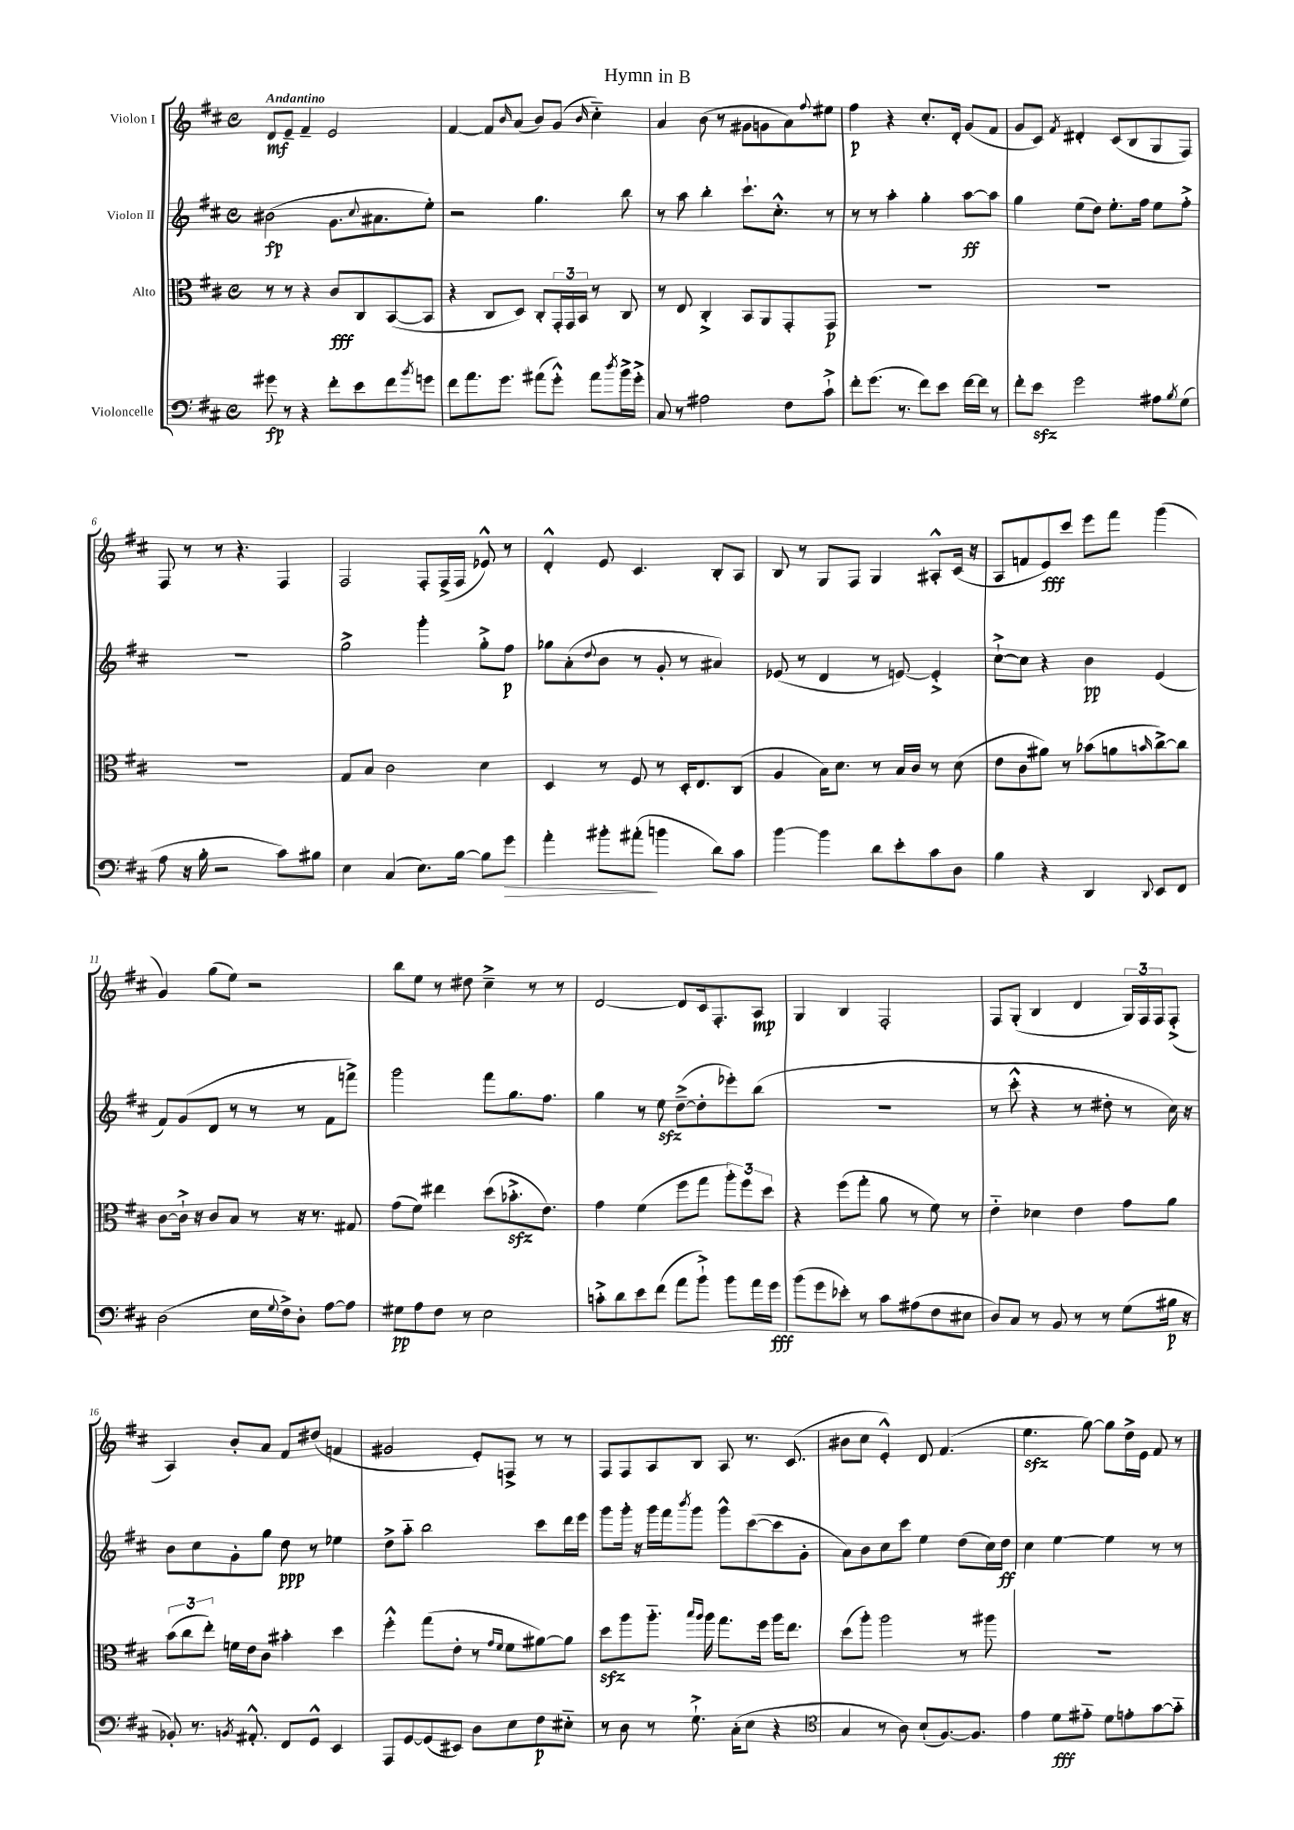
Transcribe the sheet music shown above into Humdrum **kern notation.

**kern	**dynam	**kern	**dynam	**kern	**dynam	**kern	**dynam
*part4	*part4	*part3	*part3	*part2	*part2	*part1	*part1
*staff4	*staff4	*staff3	*staff3	*staff2	*staff2	*staff1	*staff1
*I"Violoncelle	*	*I"Alto	*	*I"Violon II	*	*I"Violon I	*
*clefF4	*	*clefC3	*	*clefG2	*	*clefG2	*
*k[f#c#]	*	*k[f#c#]	*	*k[f#c#]	*	*k[f#c#]	*
*M4/4	*	*M4/4	*	*M4/4	*	*M4/4	*
*met(c)	*	*met(c)	*	*met(c)	*	*met(c)	*
=1	=1	=1	=1	=1	=1	=1	=1
!	!	!	!	!	!	!LO:TX:a:B:t=Andantino	!
8g#X\	fp	8r	.	(2b#X\	fp	8d/L	mf
8r	.	8r	.	.	.	8e~/J	.
4r	.	4r	.	.	.	4f#~/	.
8f#'\L	.	8c#/L	fff	8.g\L	.	2e/	.
8e\	.	8C#/	.	.	.	.	.
.	.	.	.	8qqcc#/	.	.	.
.	.	.	.	8.a#X\	.	.	.
8f#\	.	([8BB/	.	.	.	.	.
8qb/	.	.	.	.	.	.	.
8gn\J	.	8BB/J]	.	8ee'\J)	.	.	.
=2	=2	=2	=2	=2	=2	=2	=2
8f#\L	.	4r	.	2r	.	[4f#/	.
8.a\	.	.	.	.	.	.	.
.	.	8C#/L	.	.	.	8f#/L]	.
8.g\J	.	.	.	.	.	.	.
.	.	.	.	.	.	16qqb/	.
.	.	8D/J)	.	.	.	(8a/J	.
(8a#X\L	.	8C#'/L	.	4.gg\	.	8b/L)	.
8g'^^\J)	.	24GG'/L	.	.	.	(8g/J	.
.	.	24GG/	.	.	.	.	.
.	.	24BB/JJ	.	.	.	.	.
.	.	.	.	.	.	16qqb/	.
8a#\L	.	8r	.	.	.	4cc#\)	.
8qdd/	.	.	.	.	.	.	.
16b^\L	.	8C#/	.	8bb\	.	.	.
16g'^\JJ	.	.	.	.	.	.	.
=3	=3	=3	=3	=3	=3	=3	=3
8C#/	.	8r	.	8r	.	4a/	.
8r	.	8E/	.	8aa\	.	.	.
2A#X\	.	4C#'^/	.	4bb'\	.	(8b\	.
.	.	.	.	.	.	8r	.
.	.	8BB/L	.	8.ccc#`\L	.	8g#X\L	.
.	.	8AA/	.	.	.	8gn\	.
.	.	.	.	8.cc#'^^\J	.	.	.
8F#\L	.	8GG'/	.	.	.	8a\)	.
.	.	.	.	.	.	8qqff#/	.
8c#`^\J	.	8GG/J	p	8r	.	8ee#X\J	.
=4	=4	=4	=4	=4	=4	=4	=4
8f#'\L	.	1r	.	8r	.	4ff#\	p
(8.g\J	.	.	.	8r	.	.	.
.	.	.	.	4aa'\	.	4r	.
8.r	.	.	.	.	.	.	.
8f#\L)	.	.	.	4gg'\	.	8.cc#'/L	.
8e\J	.	.	.	.	.	.	.
.	.	.	.	.	.	16d'/Jk	.
[16f#\LL	.	.	.	[8aa\L	ff	(8g/L	.
16f#\JJ]	.	.	.	.	.	.	.
8r	.	.	.	8aa\J]	.	8f#/J	.
=5	=5	=5	=5	=5	=5	=5	=5
8f#'\L	.	1r	.	4gg\	.	8g/L	.
8ezz\J	.	.	.	.	.	8c#/J)	.
.	.	.	.	.	.	8qf#/	.
2g\	.	.	.	(8ee\L	.	4d#X'/	.
.	.	.	.	8dd\J)	.	.	.
.	.	.	.	8.ee'\L	.	(8c#/L	.
.	.	.	.	.	.	8B/	.
.	.	.	.	16ff#\Jk	.	.	.
8A#X\L	.	.	.	8ee\L	.	8G/	.
8qB/	.	.	.	.	.	.	.
(8G\J	.	.	.	8ff#'^\J	.	8F#/J)	.
!!LO:LB:g=z
=6	=6	=6	=6	=6	=6	=6	=6
8A\	.	1r	.	1r	.	8F#/	.
16r	.	.	.	.	.	8r	.
16B'\	.	.	.	.	.	.	.
2r	.	.	.	.	.	8r	.
.	.	.	.	.	.	4.r	.
8c#\L)	.	.	.	.	.	4F#/	.
8B#X\J	.	.	.	.	.	.	.
=7	=7	=7	=7	=7	=7	=7	=7
4E\	.	8G/L	.	2gg^\	.	2F#/	.
.	.	8B/J	.	.	.	.	.
(4C#/	.	2c#\	.	.	.	.	.
8.E\L)	.	.	.	4ggg'\	.	8F#'/L	.
.	.	.	.	.	.	(16F#^/L	.
[16B\Jk	.	.	.	.	.	16F#/JJ	.
8B\L]	.	4d\	.	8gg'^\L	.	8e-X^^/)	.
!	!LO:HP:b	!	!	!	!	!	!
8g\J	>	.	.	8ff#\J	p	8r	.
=8	=8	=8	=8	=8	=8	=8	=8
4a'\	.	4D/	.	8gg-X\L	.	4d'^^/	.
.	.	.	.	(8a'\	.	.	.
.	.	.	.	8qqdd/	.	.	.
8b#X'\L	.	8r	.	8b\J	.	8e/	.
(8a#X'\J	.	8F#/	.	8r	.	4.c#/	.
4bn\	]	8r	.	8g'/	.	.	.
.	.	16D'/KL	.	8r	.	.	.
.	.	8.E/	.	.	.	.	.
8d\L)	.	.	.	4a#X/)	.	8B'/L	.
8c#\J	.	(8C#/J	.	.	.	8A/J	.
=9	=9	=9	=9	=9	=9	=9	=9
[4b\	.	4A/	.	(8e-X/	.	8B/	.
.	.	.	.	8r	.	8r	.
4b\]	.	16B\KL)	.	4d/	.	8G/L	.
.	.	8.d\J	.	.	.	.	.
.	.	.	.	.	.	8F#/J	.
8d\L	.	8r	.	8r	.	4G/	.
8e'\	.	16B/LL	.	[8en/)	.	.	.
.	.	16c#/JJ	.	.	.	.	.
8c#\	.	8r	.	4e'^/]	.	8A#X'^^/L	.
8D\J	.	(8d\	.	.	.	(16c#/Jk	.
.	.	.	.	.	.	16r	.
=10	=10	=10	=10	=10	=10	=10	=10
4B\	.	8e\L	.	[8cc#`^\L	.	8A/L	.
.	.	8c#\	.	8cc#\J]	.	8fn/	.
4r	.	8a#X\J)	.	4r	.	8e/)	fff
.	.	8r	.	.	.	8ccc#/J	.
4DD/	.	(8b-X\L	.	4b\	pp	8eee\L	.
.	.	8an\	.	.	.	8fff#\J	.
8qqDD/	.	16qqbn/	.	.	.	.	.
8EE/L	.	[8cc#^\)	.	(4e/	.	(4ggg\	.
8FF#/J	.	8cc#\J]	.	.	.	.	.
!!LO:LB:g=z
=11	=11	=11	=11	=11	=11	=11	=11
(2D\	.	[8c#\L	.	8f#/L)	.	4g/)	.
.	.	16c#`^\Jk]	.	(8g/	.	.	.
.	.	16r	.	.	.	.	.
.	.	8c#/L	.	8d/J	.	(8gg\L	.
.	.	8B/J	.	8r	.	8ee\J)	.
16E\LL	.	8r	.	8r	.	2r	.
8qqG/	.	.	.	.	.	.	.
16F#^\J)	.	.	.	.	.	.	.
8D'\J	.	16r	.	8r	.	.	.
.	.	8.r	.	.	.	.	.
[8A\L	.	.	.	8f#\L	.	.	.
8A\J]	.	8G#X/	.	8fffn^\J)	.	.	.
=12	=12	=12	=12	=12	=12	=12	=12
8G#X\L	pp	(8g\L	.	2ggg\	.	8bb\L	.
8A\	.	8f#\J)	.	.	.	8ee\J	.
8F#\J	.	4ee#X\	.	.	.	8r	.
8r	.	.	.	.	.	8dd#X\	.
2E\	.	(8dd\L	.	8fff#\L	.	4cc#~^\	.
.	.	8.b-Xzz'^\	.	8.gg\	.	.	.
.	.	.	.	.	.	8r	.
.	.	8.e\J)	.	8.ff#\J	.	.	.
.	.	.	.	.	.	8r	.
=13	=13	=13	=13	=13	=13	=13	=13
8cn'^\L	.	4g\	.	4gg\	.	[2d/	.
8d\	.	.	.	.	.	.	.
8e\	.	(4f#\	.	8r	.	.	.
(8f#\J	.	.	.	8eezz\	.	.	.
8a\L	.	8ff#\L	.	([8dd~^\L	.	8d/L]	.
8b`^\J)	.	8gg\J	.	8dd'\]	.	16c#/k	.
.	.	.	.	.	.	8.F#'/	.
8b\L	.	12aa'\L)	.	8eee-X'\)	.	.	.
.	.	12ff#\	.	.	.	.	.
16a\L	.	.	.	(8bb\J	.	8A/J	mp
.	.	12dd\J	.	.	.	.	.
16g\JJ	fff	.	.	.	.	.	.
=14	=14	=14	=14	=14	=14	=14	=14
(8b\L	.	4r	.	1r	.	4G/	.
8g\	.	.	.	.	.	.	.
8e-X'\J)	.	(8ff#\L	.	.	.	4B/	.
8r	.	8gg'\J	.	.	.	.	.
8c#\L	.	8a\	.	.	.	2F#'/	.
(8A#X\	.	8r	.	.	.	.	.
8F#\	.	8f#\)	.	.	.	.	.
8E#X\J	.	8r	.	.	.	.	.
=15	=15	=15	=15	=15	=15	=15	=15
8D/L)	.	4e\	.	8r	.	8F#/L	.
8C#/J	.	.	.	8ccc#'^^\	.	(8G'/J	.
8r	.	4d-X\	.	4r	.	4B/	.
8BB/	.	.	.	.	.	.	.
8r	.	4e\	.	8r	.	4d/	.
8r	.	.	.	8dd#X'\	.	.	.
(8G\L	.	8g\L	.	8r	.	24G/LL)	.
.	.	.	.	.	.	24F#/	.
.	.	.	.	.	.	24F#/J	.
16B#X\Jk	p	8a\J	.	16cc#\)	.	(8F#'^/J	.
16r	.	.	.	16r	.	.	.
!!LO:LB:g=z
=16	=16	=16	=16	=16	=16	=16	=16
8BB-X'/)	.	(12b\L	.	8b\L	.	4A/)	.
.	.	12cc#\	.	.	.	.	.
8.r	.	.	.	8cc#\	.	.	.
.	.	12ee'\J)	.	.	.	.	.
.	.	16fn\LL	.	8g'\	.	8b'/L	.
8qBBn/	.	.	.	.	.	.	.
8.AA#X'^^/	.	16e\J	.	.	.	.	.
.	.	8c#\J	.	8gg\J	.	8a/J	.
8FF#/L	.	4b#X'\	.	8dd\	ppp	8f#/L	.
8GG^^/J	.	.	.	8r	.	(8dd#X/J	.
4EE/	.	4dd\	.	4ee-X\	.	4fn/	.
=17	=17	=17	=17	=17	=17	=17	=17
8AAA/L	.	4ff#'^^\	.	8dd^\L	.	2g#X/	.
[8GG/	.	.	.	8aa\J	.	.	.
(8GG/]	.	(8gg\L	.	2bb\	.	.	.
8EE#X/J)	.	8e'\J	.	.	.	.	.
8D\L	.	8r	.	.	.	8e'/L)	.
.	.	16qqg/LL	.	.	.	.	.
.	.	16qqf#/JJ	.	.	.	.	.
8E\	.	8f#\L	.	.	.	8Fn^/J	.
8F#\	p	[8a#X\)	.	8ccc#\L	.	8r	.
8E#X\J	.	8a#\J]	.	16ddd\L	.	8r	.
.	.	.	.	16eee\JJ	.	.	.
=18	=18	=18	=18	=18	=18	=18	=18
8r	.	8ddzz\L	.	8ggg\L	.	8F#/L	.
8D\	.	8aa\	.	16ggg'\Jk	.	8F#/	.
.	.	.	.	16r	.	.	.
8r	.	8.aa\J	.	16ggg\LL	.	8A/	.
.	.	.	.	16fff#\J	.	.	.
.	.	.	.	8qbbb/	.	.	.
8.G`^\	.	.	.	8ggg\J	.	8B/J	.
.	.	16qqbb/LL	.	.	.	.	.
.	.	16qqaa/JJ	.	.	.	.	.
.	.	16aa\	.	.	.	.	.
.	.	8.gg\L	.	8ggg^^\L	.	8A/	.
(16C#'\KL	.	.	.	.	.	.	.
8E\J	.	.	.	([8ccc#\	.	8.r	.
.	.	16ff#\Jk	.	.	.	.	.
4r	.	16aa\KL	.	8ccc#\]	.	.	.
.	.	8.ee\J	.	.	.	(8.c#/	.
.	.	.	.	8g'\J	.	.	.
=19	=19	=19	=19	=19	=19	=19	=19
*clefC4	*	*	*	*	*	*	*
4G/	.	(8dd\L	.	8a\L)	.	8b#X\L	.
.	.	8aa'\J)	.	8b\	.	8cc#\J	.
8r	.	2aa\	.	8cc#\	.	4e'^^/)	.
8A\)	.	.	.	8ccc#\J	.	.	.
(8B`/L	.	.	.	4ee\	.	8d/	.
[8.F#/)	.	.	.	.	.	(4.f#/	.
.	.	8r	.	(8dd\L	.	.	.
8.F#/J]	.	.	.	.	.	.	.
.	.	8aa#X\	.	16cc#\L)	.	.	.
.	.	.	.	16dd\JJ	ff	.	.
=20	=20	=20	=20	=20	=20	=20	=20
4e\	.	1r	.	4cc#\	.	4.eezz\	.
8d\L	fff	.	.	[4ee\	.	.	.
8e#X\J	.	.	.	.	.	[8gg\)	.
8d\L	.	.	.	4ee\]	.	8gg\L]	.
8en'\	.	.	.	.	.	16dd^\L	.
.	.	.	.	.	.	16e\JJ	.
[8g\	.	.	.	8r	.	8f#/	.
8g\J]	.	.	.	8r	.	8r	.
==	==	==	==	==	==	==	==
*-	*-	*-	*-	*-	*-	*-	*-
